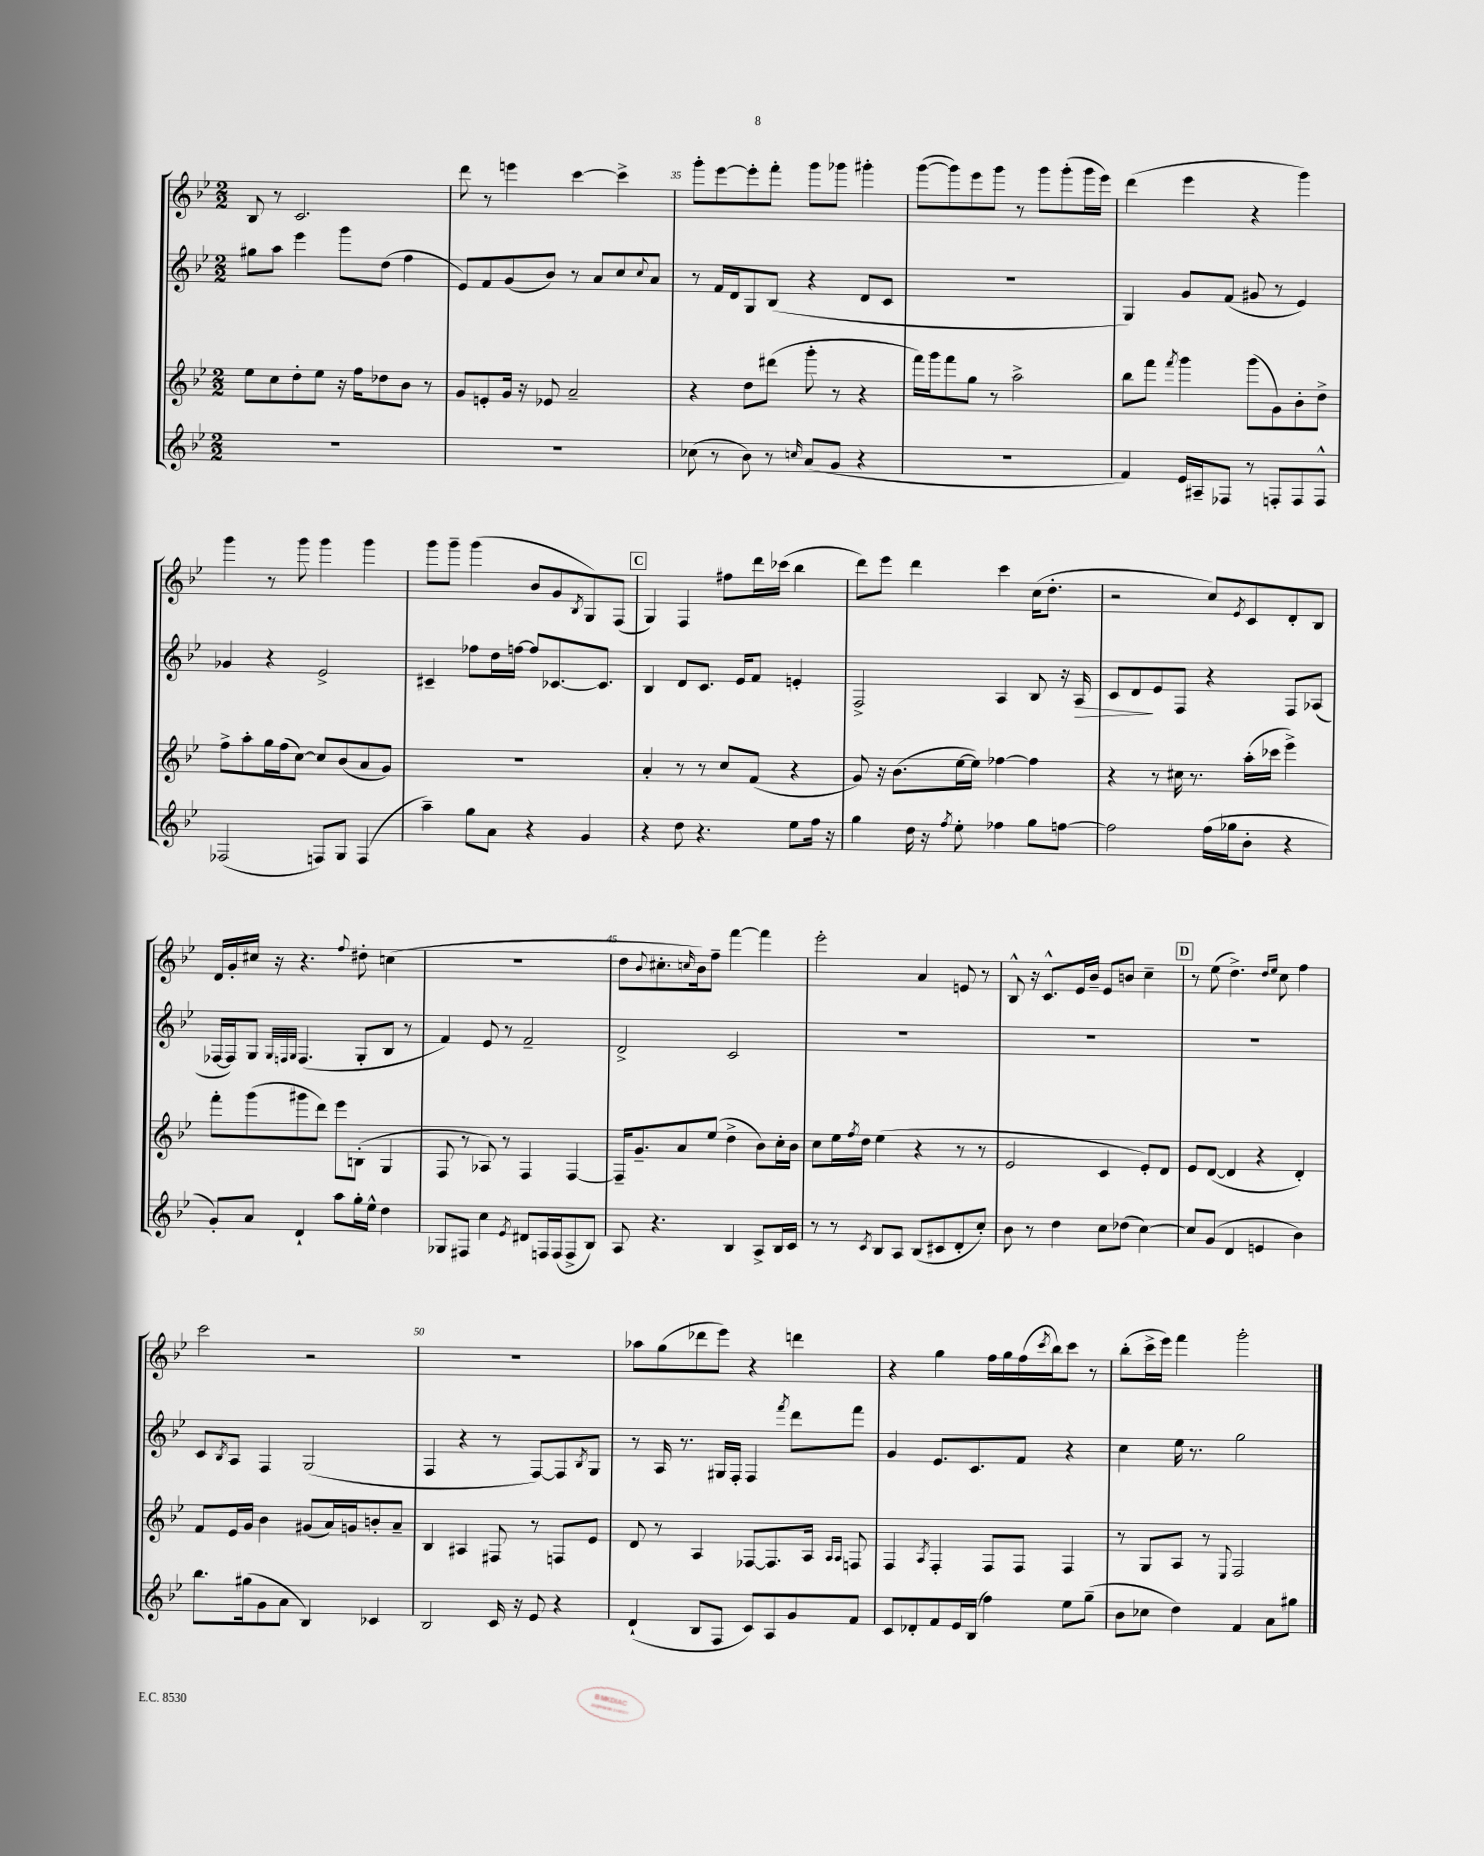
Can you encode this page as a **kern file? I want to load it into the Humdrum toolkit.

**kern	**kern	**kern	**dynam	**kern
*part4	*part3	*part2	*part2	*part1
*staff4	*staff3	*staff2	*staff2	*staff1
*clefG2	*clefG2	*clefG2	*	*clefG2
*k[b-e-]	*k[b-e-]	*k[b-e-]	*	*k[b-e-]
*M2/2	*M2/2	*M2/2	*	*M2/2
=33	=33	=33	=33	=33
1r	8ee-\L	8gg#X\L	.	8B-/
.	8cc\	8aa\J	.	8r
.	8dd'\	4eee-\	.	2.c/
.	8ee-\J	.	.	.
.	16r	8ggg\L	.	.
.	16ff\KL	.	.	.
.	8dd-X\	(8dd\J	.	.
.	8b-\J	4ff\	.	.
.	8r	.	.	.
=34	=34	=34	=34	=34
1r	8g/L	8e-/L)	.	8ddd\
.	8en'/	8f/	.	8r
.	16g/Jk	(8g/	.	4eeen\
.	16r	.	.	.
.	8e-X/	8b-/J)	.	.
.	2a~/	8r	.	[4ccc\
.	.	8a/L	.	.
.	.	8cc/	.	4ccc^\]
.	.	8qqcc/	.	.
.	.	8a/J	.	.
=35	=35	=35	=35	=35
(8cc-X\	4r	8r	.	8ggg'\L
8r	.	16f/LL	.	[8eee-\
.	.	16d/J	.	.
8b-\)	8dd\L	8G/	.	8eee-'\]
8r	(8ddd#X\J	(8B-/J	.	8fff'\J
16qqccn/	.	.	.	.
(8a/L	8ggg'\	4r	.	8ggg\L
8g/J	8r	.	.	8ggg-X\J
4r	4r	8d/L	.	4ggg#X'\
.	.	8c/J	.	.
=36	=36	=36	=36	=36
1r	16fff\LL)	1r	.	([8ggg\L
.	16ggg\J	.	.	.
.	8fff\	.	.	8ggg\])
.	8gg\J	.	.	8eee-\
.	8r	.	.	8ggg\J
.	2aa^\	.	.	8r
.	.	.	.	8ggg\L
.	.	.	.	(8ggg'\
.	.	.	.	16ggg\L
.	.	.	.	16eee-\JJ)
=37	=37	=37	=37	=37
4f/)	8bb-\L	4G/)	.	(4ddd\
.	8fff\J	.	.	.
.	8qfff/	.	.	.
16e-/LL	4ggg\	8g/L	.	4eee-\
16A#X~/J	.	.	.	.
8F-X/J	.	(8f/J	.	.
8r	(8ggg\L	8g#X/	.	4r
8Fn'/L	8g\)	8r	.	.
8F/	8b-'\	4e-/)	.	4ggg\)
8F^^/J	8dd^\J	.	.	.
!!LO:LB:g=z
=38	=38	=38	=38	=38
(2F-X/	8ff^\L	4g-X/	.	4ggg\
.	8aa'\	.	.	.
.	16gg\L	4r	.	8r
.	(16ff\J	.	.	.
.	[8cc\J)	.	.	8ggg\
8Fn/L)	8cc/L]	2e-^/	.	4ggg\
8G/J	(8b-/	.	.	.
(4F/	8a/	.	.	4ggg\
.	8g/J)	.	.	.
=39	=39	=39	=39	=39
4aa~\)	1r	4c#X~/	.	8ggg\L
.	.	.	.	8ggg~\J
8gg\L	.	8ff-X\L	.	(4ggg\
8a\J	.	16dd\L	.	.
.	.	[16ffn\JJ	.	.
4r	.	8ff/L]	.	8b-/L
.	.	[8.c-X/	.	8g/
.	.	.	.	8qB-/
4g/	.	.	.	8G/)
.	.	8.c-/J]	.	.
.	.	.	.	(8F/J
!!LO:REH:place=s1:t=C
=40	=40	=40	=40	=40
4r	4a'/	4B-/	.	4G/)
8dd\	8r	8d/L	.	4F/
4.r	8r	8.c/J	.	.
.	8cc/L	.	.	8ff#X\L
.	.	16e-/KL	.	.
.	(8f/J	8f/J	.	16ddd\L
.	.	.	.	(16ccc-X\JJ
8ee-\L	4r	4en'/	.	4bb-\
16ff\Jk	.	.	.	.
16r	.	.	.	.
=41	=41	=41	=41	=41
4gg\	8g/)	2F^/	.	8ddd\L)
.	16r	.	.	8eee-\J
.	(8.b-\L	.	.	.
16dd\	.	.	.	4ddd\
16r	.	.	.	.
8qff/	.	.	.	.
8ee-'\	[16ee-\L	.	.	.
.	16ee-\JJ])	.	.	.
4ff-X\	[4ff-X\	4A/	.	4ccc\
8gg\L	4ff-\]	8B-/	.	(16cc\KL
.	.	.	.	8.dd'\J
[8ffn\J	.	16r	.	.
!	!	!	!LO:HP:b	!
.	.	16A/	>	.
=42	=42	=42	=42	=42
2ff\]	4r	8c/L	.	2r
.	.	8d/	.	.
.	8r	8e-/	]	.
.	16cc#X\	8F/J	.	.
.	8.r	.	.	.
(16ff\LL	.	4r	.	8cc/L)
16gg-X\J	.	.	.	.
.	.	.	.	8qe-/
8b-'\J	(16aa'\LL	.	.	8c/
.	16ccc-X\JJ	.	.	.
4r	4eee-^\)	8F/L	.	8d'/
.	.	(8A-X/J	.	8B-/J
!!LO:LB:g=z
=43	=43	=43	=43	=43
8g'/L)	8fff'\L	[16F-X/LL	.	16d/LL
.	.	16F-/J])	.	16g'/
8a/J	(8ggg\	8G/J	.	16cc#X/JJ
.	.	.	.	16r
.	.	32qqG/LLL	.	.
.	.	32qqFn/	.	.
.	.	32qqG/JJJ	.	.
4d`/	8ggg#X\	(4.F/	.	4.r
.	8ddd\J)	.	.	.
8aa\L	8eee-\L	.	.	.
.	.	.	.	8qqff/
16gg'\L	(8Bn'\J	8G'/L	.	8dd#X'\
16ee-^^\JJ	.	.	.	.
4dd\	4G/	8B-/J	.	(4ccn\
.	.	8r	.	.
=44	=44	=44	=44	=44
8G-X/L	8F/	4f/)	.	1r
8F#X/J	8r	.	.	.
4cc\	8A-X/)	8e-/	.	.
.	8r	8r	.	.
8qe-/	.	.	.	.
8d#X/L	4F/	2f~/	.	.
16Fn/L	.	.	.	.
(16F/J	.	.	.	.
8F^/	[4F/	.	.	.
8B-/J)	.	.	.	.
=45	=45	=45	=45	=45
8A/	16F~/KL]	2d^/	.	8dd\L
.	8.g~/	.	.	.
.	.	.	.	8qqb-/
4.r	.	.	.	8.cc#X'\
.	8a/	.	.	.
.	.	.	.	16qqccn/
.	.	.	.	16b-\k)
.	(8ee-/J	.	.	8ff~\J
4B-/	4dd^\	2c/	.	[4fff\
8A^/L	8b-\L)	.	.	4fff\]
16B-/L	16cc'\L	.	.	.
16c/JJ	16b-\JJ	.	.	.
=46	=46	=46	=46	=46
8r	8cc\L	1r	.	2eee-'\
8r	16ee-\L	.	.	.
.	8qff/	.	.	.
.	16dd\JJ	.	.	.
8qc/	.	.	.	.
8B-/L	(4ee-\	.	.	.
8A/J	.	.	.	.
(8B-/L	4r	.	.	4a/
8c#X/	.	.	.	.
8d'/	8r	.	.	8en/
8cc'/J)	8r	.	.	8r
=47	=47	=47	=47	=47
8b-\	2e-/	1r	.	8B-^^/
8r	.	.	.	16r
.	.	.	.	8.c^^/L
4dd\	.	.	.	.
.	.	.	.	16e-/L
.	.	.	.	16b-~/JJ
8cc\L	4c/	.	.	8e-/L
(8dd-X\J	.	.	.	8bn/J
[4cc\)	8e-'/L)	.	.	4cc~\
.	8d/J	.	.	.
!!LO:REH:place=s1:t=D
=48	=48	=48	=48	=48
8cc/L]	8e-/L	1r	.	8r
(8g/J	([8d/J	.	.	(8ee-\
4d/	4d/]	.	.	4.dd^\)
4en/	4r	.	.	.
.	.	.	.	16qqdd/LL
.	.	.	.	16qqee-/JJ
.	.	.	.	8cc\
4b-\)	4d'/)	.	.	4ff\
!!LO:LB:g=z
=49	=49	=49	=49	=49
8.bb-\L	8f/L	8c/L	.	2ccc\
.	.	8qB-/	.	.
.	16e-/L	8A/J	.	.
(16gg#X\k	16g/JJ	.	.	.
8g\	4b-\	4F/	.	.
8a\J	.	.	.	.
4B-/)	(8g#X/L	(2G/	.	2r
.	16a/L)	.	.	.
.	16gn/J	.	.	.
4c-X/	8bn'/	.	.	.
.	8a~/J	.	.	.
=50	=50	=50	=50	=50
2B-/	4B-/	4F/	.	1r
.	4A#X/	4r	.	.
16c/	8F#X/	8r	.	.
16r	.	.	.	.
8e-/	8r	[8F/L)	.	.
4r	8Fn/L	8F/]	.	.
.	.	8qB-/	.	.
.	8e-/J	8G/J	.	.
=51	=51	=51	=51	=51
(4d`/	8d/	8r	.	8aa-X\L
.	8r	16A/	.	(8gg\
.	.	8.r	.	.
8B-/L	4A/	.	.	8ddd-X\
8F/J	.	16G#X/LL	.	8eee-\J)
.	.	16F'/JJ	.	.
8c/L)	[8F-X/L	4F/	.	4r
8A/	8.F-/]	.	.	.
.	.	8qfff/	.	.
8g/	.	8ddd\L	.	4dddn\
.	16A/Jk	.	.	.
.	16qqA/LL	.	.	.
.	16qqA/JJ	.	.	.
8f/J	8Fn/	8fff\J	.	.
=52	=52	=52	=52	=52
8c/L	4F/	4g/	.	4r
8d-X'/	.	.	.	.
.	8qA/	.	.	.
8f/	4F'/	8.e-/L	.	4gg\
16e-/L	.	.	.	.
(16B-/JJ	.	8.c/	.	.
4ff\)	8F/L	.	.	16ff\LL
.	.	.	.	16gg\
.	8F/J	8f/J	.	(16ff\
.	.	.	.	8qccc/
.	.	.	.	16bb-\J)
8ee-\L	4F/	4r	.	8ccc\J
(8gg~\J	.	.	.	8r
=53	=53	=53	=53	=53
8b-\L	8r	4cc\	.	(8bb-'\L
8cc-X\J	8G/L	.	.	16ccc^\L
.	.	.	.	16eee-\JJ)
4dd\)	8A/J	16ee-\	.	4fff\
.	.	8.r	.	.
.	8r	.	.	.
.	8qqE-/	.	.	.
4f/	2F/	2gg\	.	2ggg'\
8a\L	.	.	.	.
8gg#X\J	.	.	.	.
==	==	==	==	==
*-	*-	*-	*-	*-
